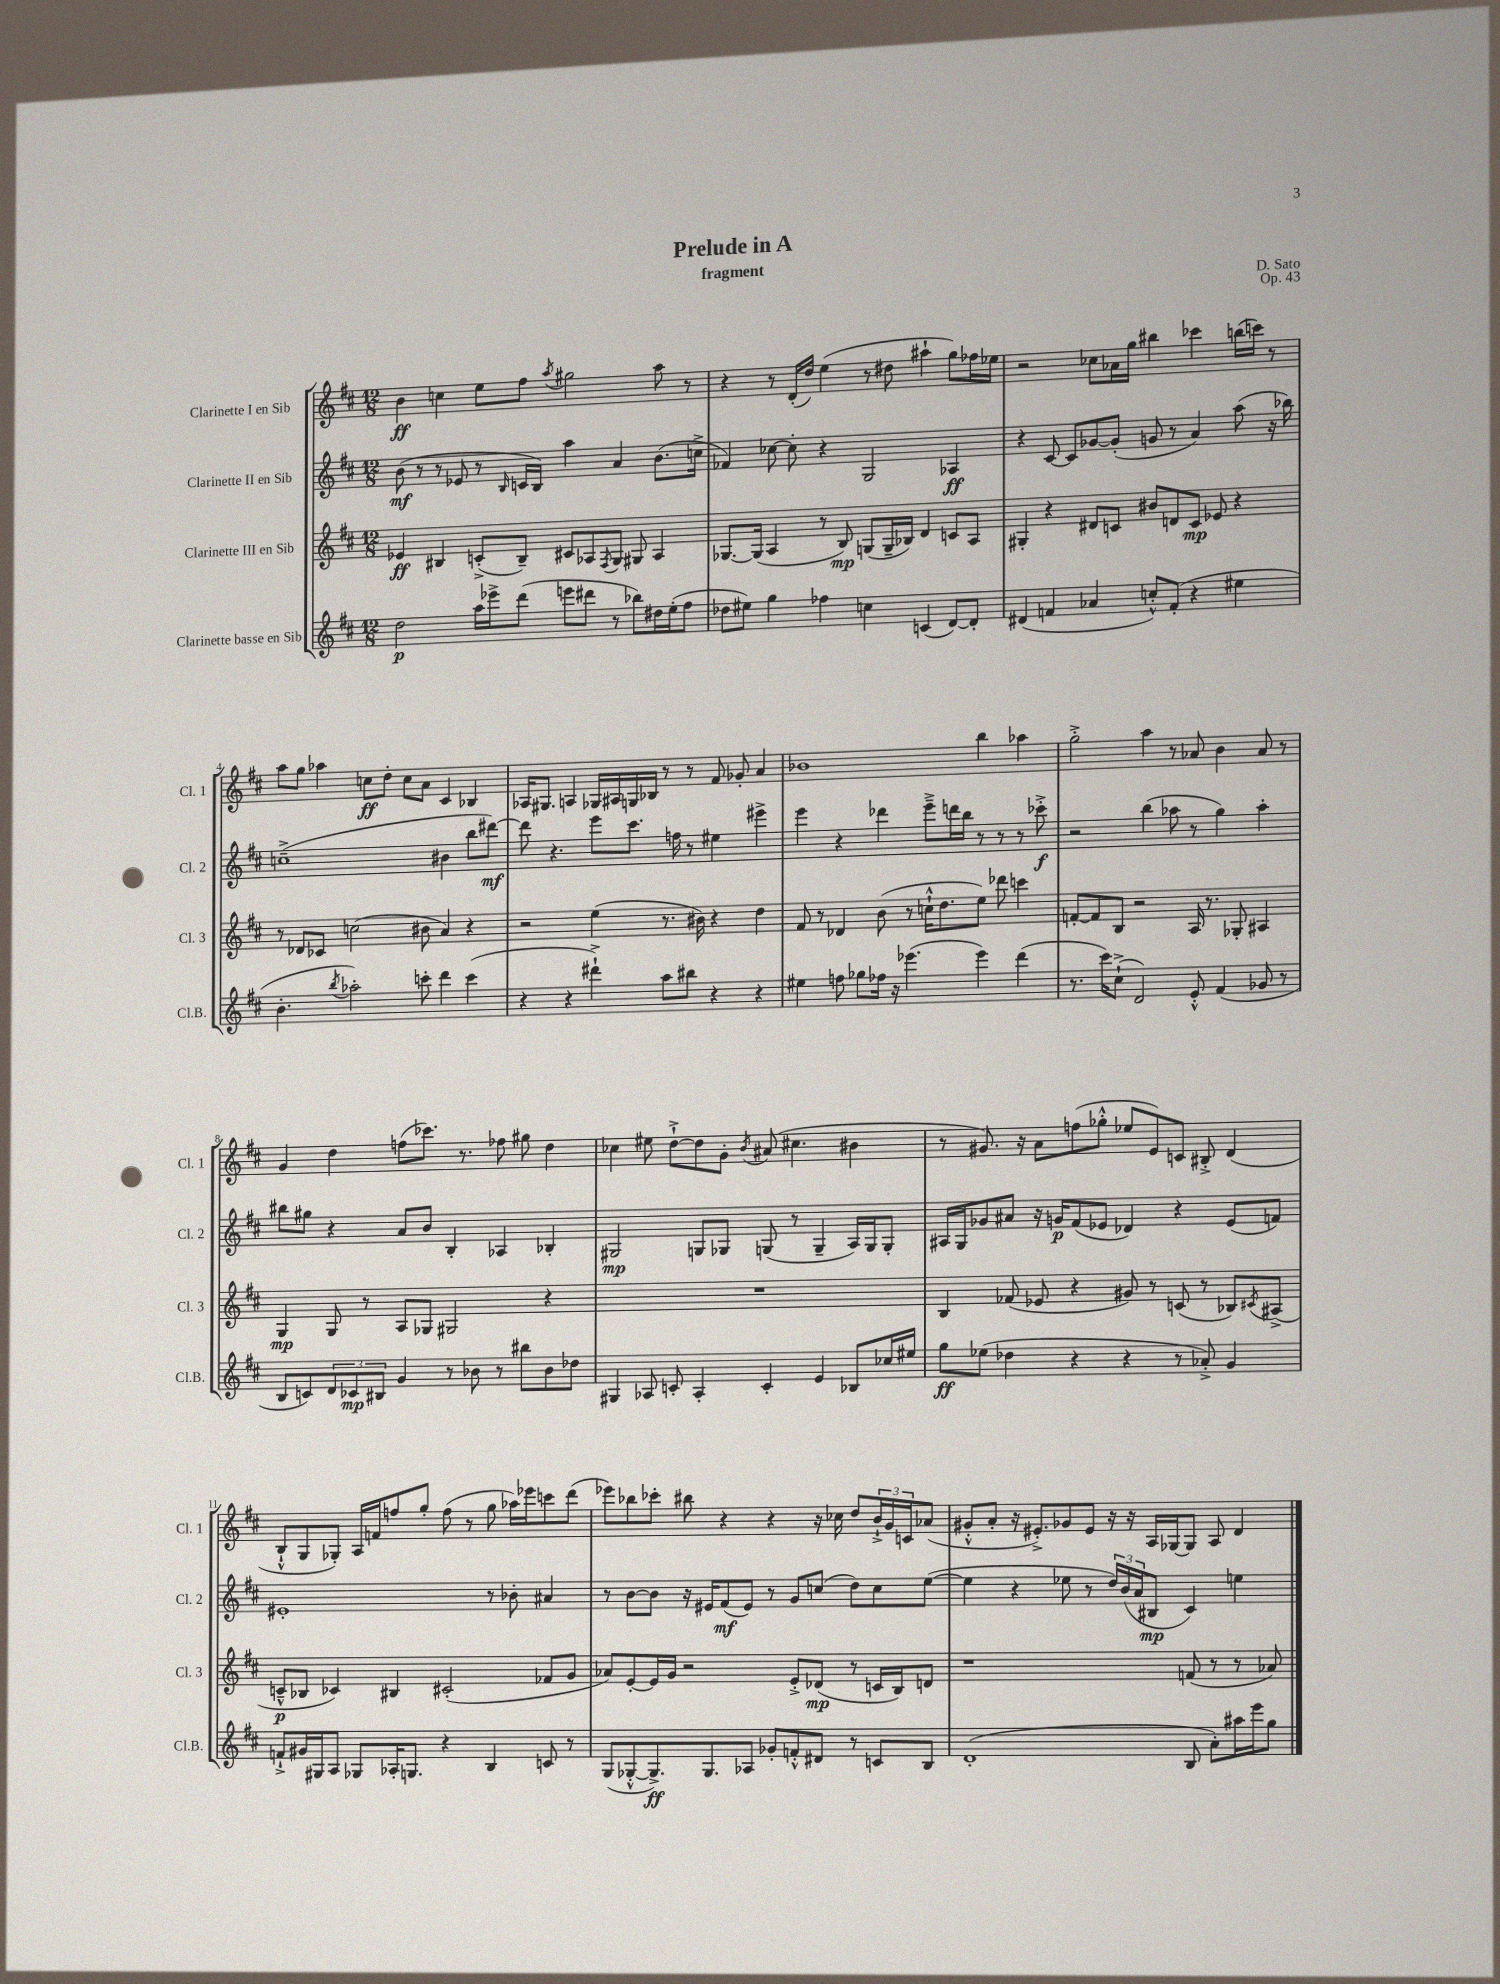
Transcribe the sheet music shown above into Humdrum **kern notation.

**kern	**dynam	**kern	**dynam	**kern	**dynam	**kern	**dynam
*part4	*part4	*part3	*part3	*part2	*part2	*part1	*part1
*staff4	*staff4	*staff3	*staff3	*staff2	*staff2	*staff1	*staff1
*I"Clarinette basse en Sib	*	*I"Clarinette III en Sib	*	*I"Clarinette II en Sib	*	*I"Clarinette I en Sib	*
*I'Cl.B.	*	*I'Cl. 3	*	*I'Cl. 2	*	*I'Cl. 1	*
*clefG2	*	*clefG2	*	*clefG2	*	*clefG2	*
*k[f#c#]	*	*k[f#c#]	*	*k[f#c#]	*	*k[f#c#]	*
*M12/8	*	*M12/8	*	*M12/8	*	*M12/8	*
=1	=1	=1	=1	=1	=1	=1	=1
2dd\	p	4e-X/	ff	(8b\	mf	4b\	ff
.	.	.	.	8r	.	.	.
.	.	4B#X/	.	8r	.	4ccn\	.
.	.	.	.	8e-X/	.	.	.
16aa\LL	.	(8cn'^/L	.	8r	.	8ee\L	.
16eee-X^\J	.	.	.	.	.	.	.
.	.	.	.	16qqB/	.	.	.
(8ddd\J	.	8B#~/J)	.	16cn/LL	.	8ff#\J	.
.	.	.	.	16B/JJ)	.	.	.
.	.	.	.	.	.	8qaa/	.
8eeen\L	.	8c#X/L	.	4aa\	.	2gg#X\	.
8ddd#X\J	.	8A-X/	.	.	.	.	.
.	.	8qF#/	.	.	.	.	.
8r	.	8G/J	.	4a/	.	.	.
8bb-X\L)	.	8G#X/	.	.	.	.	.
16dd#X\L	.	4A-/	.	(8.b\L	.	8aa\	.
(16ee'\J	.	.	.	.	.	.	.
8ff#\J	.	.	.	.	.	8r	.
.	.	.	.	16ccn^\Jk	.	.	.
=2	=2	=2	=2	=2	=2	=2	=2
8dd-X\L	.	[8.G-X/L	.	4f-X/)	.	4r	.
8ee#X\J)	.	.	.	.	.	.	.
.	.	(16G-/Jk]	.	.	.	.	.
4gg\	.	4A/	.	[8cc-X\	.	8r	.
.	.	.	.	8cc-'\]	.	(16d'/LL	.
.	.	.	.	.	.	16dd/JJ)	.
4ff-X\	.	8r	.	4r	.	(4ee\	.
.	.	8B/)	mp	.	.	.	.
4ccn\	.	(8Gn/L	.	2G/	.	8r	.
.	.	16G~/L	.	.	.	8dd#X\	.
.	.	16B-X/JJ)	.	.	.	.	.
(4cn/	.	4d/	.	.	.	4aa#X`\	.
[8d/L)	.	8cn/L	.	4A-X/	ff	8gg\L)	.
8d'/J]	.	8A/J	.	.	.	16ff-X\L	.
.	.	.	.	.	.	16ee-X\JJ	.
=3	=3	=3	=3	=3	=3	=3	=3
(4d#X/	.	4G#X'/	.	4r	.	2r	.
4fn/	.	4r	.	[8c#/	.	.	.
.	.	.	.	8c#/L]	.	.	.
4a-X/	.	8d#X/L	.	[8g-X/	.	8cc-X\L	.
.	.	8cn/J	.	(8g-'/J]	.	16a-X\L	.
.	.	.	.	.	.	16gg\JJ	.
8ccn'^^/L)	.	8b#X/L	.	8gn/	.	4bb#X\	.
(8f'/J	.	8dn/	.	8r	.	.	.
4r	.	8c/J	mp	4a/)	.	4ccc-X\	.
.	.	8e-X/	.	.	.	.	.
4ee#X\	.	4r	.	(8aa\	.	(16bbn\LL	.
.	.	.	.	.	.	16cccn\JJ)	.
.	.	.	.	16r	.	8r	.
.	.	.	.	16bb-X\)	.	.	.
!!LO:LB:g=z
=4	=4	=4	=4	=4	=4	=4	=4
4.b'\	.	8r	.	(1ccn~^	.	8aa\L	.
.	.	8d-X/L	.	.	.	8gg\J	.
.	.	8c-X/J	.	.	.	4aa-X\	.
8qbb/	.	.	.	.	.	.	.
2aa-X'\)	.	(2ccn\	.	.	.	.	.
.	.	.	.	.	.	8ccn\L	ff
.	.	.	.	.	.	8dd'\J	.
.	.	.	.	.	.	8cc\L	.
8cccn'\	.	8b#X\	.	.	.	8a\J	.
4ddd\	.	4a/)	.	4b#X\	.	4c#/	.
(4ccc\	.	4r	.	8bb\L	.	4B-X/	.
.	.	.	.	[8ddd#X\J)	mf	.	.
=5	=5	=5	=5	=5	=5	=5	=5
4r	.	2r	.	8ddd#\]	.	16A-X/KL	.
.	.	.	.	.	.	8.G#X/J	.
.	.	.	.	4.r	.	.	.
4r	.	.	.	.	.	4An/	.
4ddd#X`^\)	.	(4ee\	.	8eee\L	.	16G-X/LL	.
.	.	.	.	.	.	16A#X/	.
.	.	.	.	8.ccc#\J	.	16Gn/	.
.	.	.	.	.	.	16B-X/JJ	.
8aa\L	.	8.r	.	.	.	8r	.
.	.	.	.	16ffn\	.	.	.
8bb#X\J	.	.	.	8r	.	8r	.
.	.	16b#X\)	.	.	.	.	.
4r	.	4r	.	4ee#X\	.	8f#/	.
.	.	.	.	.	.	8g-X'/	.
4r	.	4dd\	.	4eee#X^\	.	4a/	.
=6	=6	=6	=6	=6	=6	=6	=6
4ee#X\	.	8f#/	.	4eee\	.	1b-X	.
.	.	8r	.	.	.	.	.
8ffn\	.	4d-X/	.	4r	.	.	.
8gg-X\L	.	.	.	.	.	.	.
16ff-X\Jk	.	(8b\	.	4ddd-X\	.	.	.
16r	.	.	.	.	.	.	.
(4.eee-X\	.	8r	.	.	.	.	.
.	.	16ccn`^^\KL	.	8eee~^\L	.	.	.
.	.	8.dd\	.	.	.	.	.
.	.	.	.	16dddn\L	.	.	.
.	.	.	.	16bb\JJ	.	.	.
4eee-\)	.	8ee\J)	.	8r	.	4bb\	.
.	.	8ddd-X\	.	8r	.	.	.
(4ddd\	.	4cccn\	.	8r	.	4aa-X\	.
.	.	.	.	8ccc-X'^\	f	.	.
=7	=7	=7	=7	=7	=7	=7	=7
8.r	.	[8fn'/L	.	2r	.	2gg'^\	.
.	.	8f/]	.	.	.	.	.
16ccc#\KL)	.	.	.	.	.	.	.
(8cc#`^\J	.	8B/J	.	.	.	.	.
2d/)	.	2r	.	.	.	.	.
.	.	.	.	(4bb\	.	4aa\	.
.	.	.	.	8aa-X\	.	8r	.
8e'^^/	.	16A/	.	8r	.	8a-X/	.
.	.	8.r	.	.	.	.	.
(4f#/	.	.	.	4gg\)	.	4b\	.
.	.	8G-X'/	.	.	.	.	.
8g-X/	.	4A#X/	.	4aa-'\	.	8a-/	.
8r	.	.	.	.	.	8r	.
!!LO:LB:g=z
=8	=8	=8	=8	=8	=8	=8	=8
8B/L	.	4G/	mp	8bb#X\L	.	4g/	.
8cn/)	.	.	.	8gg#X\J	.	.	.
12d/	.	8G/	.	4r	.	4dd\	.
12c-X/	mp	.	.	.	.	.	.
.	.	8r	.	.	.	.	.
12B#X/J	.	.	.	.	.	.	.
4g/	.	8A/L	.	8a/L	.	(8ffn\L	.
.	.	8G-X/J	.	8b/J	.	8.ccc-X\J)	.
8r	.	2G#X/	.	4B'/	.	.	.
.	.	.	.	.	.	8.r	.
8b-X\	.	.	.	.	.	.	.
8r	.	.	.	4A-X/	.	8ff-X\	.
8bb#X\L	.	.	.	.	.	8gg#X\	.
8b-\	.	4r	.	4B-X'/	.	4dd\	.
8dd-X\J	.	.	.	.	.	.	.
=9	=9	=9	=9	=9	=9	=9	=9
4G#X/	.	1.r	.	2G#X/	mp	4cc-X\	.
8A-X/	.	.	.	.	.	8ee#X\	.
8cn'/	.	.	.	.	.	[8dd`^\L	.
4A-'/	.	.	.	8Gn/L	.	8dd\]	.
.	.	.	.	8G-X/J	.	8g'\J	.
.	.	.	.	.	.	8qb/	.
4c'/	.	.	.	(8Gn/	.	(8a#X/	.
.	.	.	.	8r	.	4.cc#X\	.
4e/	.	.	.	4G~/	.	.	.
8B-X/L	.	.	.	16A/LL)	.	4b#X\	.
.	.	.	.	16G/J	.	.	.
16cc-X/L	.	.	.	8G'/J	.	.	.
16ee#X/JJ	.	.	.	.	.	.	.
=10	=10	=10	=10	=10	=10	=10	=10
8gg\L	ff	4B/	.	16A#X/LL	.	8r	.
.	.	.	.	16G/J	.	.	.
(8ee-X\J	.	.	.	8g-X/	.	8.g#X/)	.
4dd-X\	.	(8f-X/	.	8a#X/J	.	.	.
.	.	.	.	.	.	16r	.
.	.	8e-X/	.	16r	.	8a\L	.
.	.	.	.	16gn/KL	p	.	.
4r	.	4r	.	(8f#/	.	(8ffn\	.
.	.	.	.	8e-X/J	.	8gg-X'^^\J	.
4r	.	8g#X/)	.	4d-X/)	.	8ee-X/L	.
.	.	8r	.	.	.	8e/)	.
8r	.	(8cn/	.	4r	.	8cn/J	.
8a-X'^/)	.	8r	.	.	.	8B#X'^/	.
4g/	.	8B-X/L)	.	(8e-/L	.	(4d/	.
.	.	8qc#X/	.	.	.	.	.
.	.	(8A#X^/J	.	8fn/J)	.	.	.
!!LO:LB:g=z
=11	=11	=11	=11	=11	=11	=11	=11
8fn`^/L	.	8cn~^^/L	p	1e#X'	.	8B`^^/L	.
16g#X/L	.	8B-X/J	.	.	.	8G/	.
16G#X/J	.	.	.	.	.	.	.
8A/J	.	4c-X/)	.	.	.	8G-X'/J)	.
8G-X/L	.	.	.	.	.	16A/LL	.
.	.	.	.	.	.	16fn/J	.
16A-X'/K	.	4B#X/	.	.	.	8ffn/	.
8.Gn/J	.	.	.	.	.	.	.
.	.	.	.	.	.	8gg'/J	.
4r	.	(2c#X'/	.	.	.	(8ff\	.
.	.	.	.	.	.	8r	.
4B/	.	.	.	8r	.	8gg\	.
.	.	.	.	8b-X'\	.	16aa-X\LL)	.
.	.	.	.	.	.	16eee-X\J	.
8cn/	.	8f-X/L	.	4a#X/	.	8cccn\	.
8r	.	8g/J	.	.	.	(8ddd\J	.
=12	=12	=12	=12	=12	=12	=12	=12
(8G/L	.	8a-X/L)	.	8r	.	8eee-X\L)	.
[8G-X'^^/	.	[8e'/	.	[8b\L	.	8bb-X\	.
8.G-^/])	ff	16e/L]	.	8b\J]	.	8ccc-X'\J	.
.	.	16g/JJ	.	.	.	.	.
.	.	2r	.	16r	.	8bb#X\	.
8.G-/	.	.	.	16e#X/KL	.	.	.
.	.	.	.	(8f#/	mf	4r	.
8A-X/J	.	.	.	8e#/J)	.	.	.
8g-X'/L	.	.	.	8r	.	4r	.
8fn'^^/	.	8e'^/L	.	8g/L	.	.	.
8d#X/J	.	(8d-X/J	mp	(8ccn/J	.	16r	.
.	.	.	.	.	.	16cc-X\	.
8r	.	8r	.	8dd\L)	.	8dd/L	.
8cn/L	.	16cn/LL	.	8cc\	.	24b`^/L	.
.	.	.	.	.	.	24g/	.
.	.	16B/J)	.	.	.	.	.
.	.	.	.	.	.	24cn/J	.
8B/J	.	8dn/J	.	([8ee\J	.	(8a-X/J	.
=13	=13	=13	=13	=13	=13	=13	=13
(1d'	.	1r	.	4ee\]	.	8g#X'^^/L	.
.	.	.	.	.	.	8a'/J	.
.	.	.	.	4r	.	16r	.
.	.	.	.	.	.	8.e#X'^/L)	.
.	.	.	.	8ee-X\	.	8g-X/	.
.	.	.	.	8r	.	8e#/J	.
.	.	.	.	24dd/LL)	.	16r	.
.	.	.	.	(24b/	.	.	.
.	.	.	.	.	.	16r	.
.	.	.	.	24a/J	.	.	.
.	.	.	.	8B#X/J	mp	16A/LL	.
.	.	.	.	.	.	[16G-X/J	.
8B/	.	(8fn/	.	4c#/)	.	8G-/J]	.
8a'\L)	.	8r	.	.	.	8A/	.
16aa#X\L	.	8r	.	4een\	.	4d/	.
16eee\J	.	.	.	.	.	.	.
8gg\J	.	8a-X/)	.	.	.	.	.
==	==	==	==	==	==	==	==
*-	*-	*-	*-	*-	*-	*-	*-
